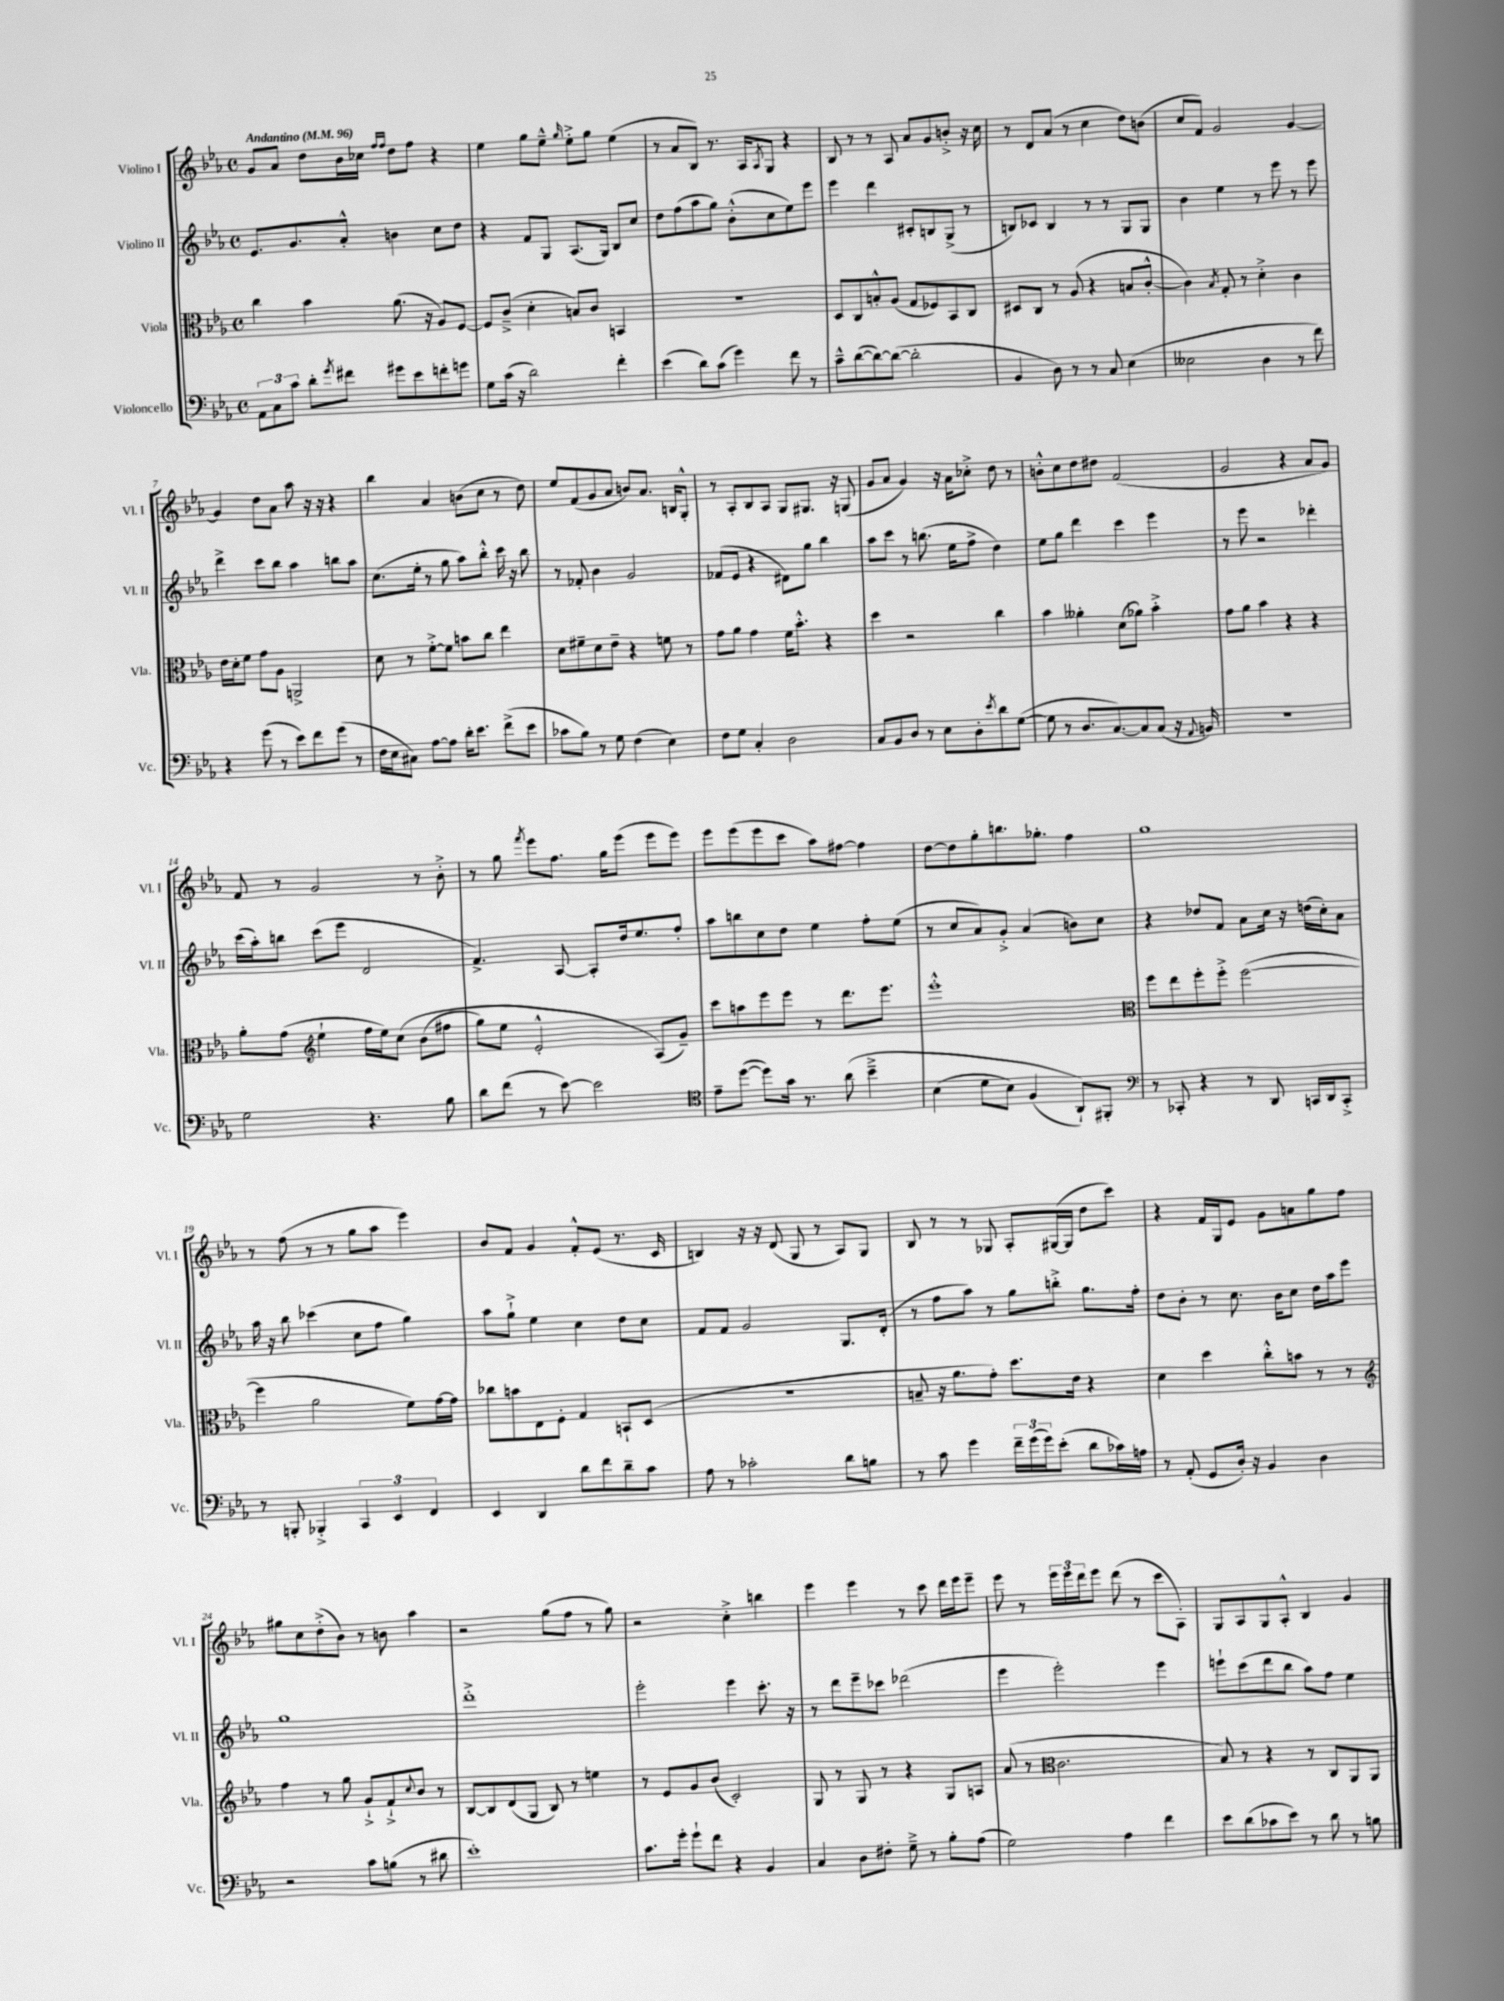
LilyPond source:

<<
\new StaffGroup <<
\new Staff = "s0" \with { instrumentName = "Violino I" shortInstrumentName = "Vl. I" } {
    \clef treble \key ees \major \defaultTimeSignature \time 4/4 \tempo "Andantino" 4 = 96
    g'8 aes'8 d''8 bes'16 ces''16 \grace { f''16 f''16 } d''8 f''8 r4 |
    ees''4 g''8 ees''8---^ \grace { g''16 } ees''8-.-> g''8 ees''4( |
    r8 aes'8 bes8) r8. aes16 \acciaccatura { aes8 } g8 r4 |
    bes8 r8 r8 aes8 aes'8 g'8 b'8-.-> r16 c''16 |
    r8 d'8 aes'8( r8 c''4 d''8) b'8( |
    c''8 f'8) g'2 g'4~ |
    g'4 d''8 aes'8 aes''8 r16 r16 r4 |
    bes''4 aes'4 b'8( c''8 r8 d''8) |
    ees''8 f'8( g'8 aes'8 b'8) aes'8. b16 g8-.-^ |
    r8 aes8-. bes8 aes8 g8 gis8. r16 g8( |
    g'8 aes'8 g'4) r16 aes'16 ces''8-.-> d''8 r8 |
    b'8-.-^ c''8 d''8 dis''8 f'2( |
    g'2 r4 aes'8 g'8) |
    f'8 r8 g'2 r8 bes'8-.-> |
    r8 g''8 \acciaccatura { f'''8 } ees'''8 f''8. g''16 ees'''8( ees'''8 ees'''8) |
    ees'''8 ees'''8( ees'''8 c'''8 aes''8) fis''8~ fis''4 |
    d''8~ d''8 g''8-. b''8. ges''8.-. f''4 |
    g''1 |
    r8 f''8( r8 r8 g''8 aes''8 ees'''4) |
    bes'8 f'8 g'4 f'8-.-^ ees'8( r8. c'16 |
    b4) r16 r16 d'8( g8 r8 aes8) g8 |
    bes8 r8 r8 ges8 aes8-. gis16~( gis16 d''8 c'''8) |
    r4 f'16 g16 ees'8 g'8 a'8 g''8 f''8 |
    gis''8 c''8 d''8-.->( bes'8) r8 b'8 aes''4 |
    r2 g''8( f''8 r8 g''8) |
    r2 c''4-.-> b''4 |
    ees'''4 ees'''4 r8 c'''8 d'''16 ees'''16 ees'''8-- |
    ees'''8 r8 \tuplet 3/2 { ees'''16 ees'''16 d'''16 } ees'''8 d'''8( r8 c'''8 aes8-.) |
    g8 aes8 g8 aes8-.-^ bes4 g'4 \bar "|." |
}
\new Staff = "s1" \with { instrumentName = "Violino II" shortInstrumentName = "Vl. II" } {
    \clef treble \key ees \major \defaultTimeSignature \time 4/4
    ees'8. g'8. aes'8-.-^ b'4 c''8 d''8 |
    r4 f'8 g8 aes8.( g16) bes8 c''8 |
    d''8 f''8( aes''8 g''8) bes'8-.-^( c''8 ees''8) ees'''8 |
    ees'''4 d'''4 cis'8-. b8 g8->( r8 |
    b8) ces'8 b4 r8 r8 g8 g8 |
    bes'4 ees''4 r8 ees'''8 r8 ees'''8 |
    d'''4-> c'''8 bes''8 aes''4 b''8 aes''8 |
    c''8.( ees''16-. r8 g''8 aes''8) bes''8-.-^ c'''16 r16 bes''8 |
    r8 fes'8-. bes'4 g'2 |
    fes'8( ees'8 r4 dis'8) g''8 bes''4 |
    aes''8 c'''8 r8 b''8.( ees''16 f''8-> d''4) |
    ees''8 g''8 d'''4 c'''4 ees'''4 |
    r8 ees'''8 r2 des'''4-. |
    c'''16( aes''16-.) b''8 c'''8( ees'''8 d'2 |
    f'4.->) aes8~ aes8-. d''16 ees''8. f''8-. |
    aes''8 b''8 c''8 d''8 ees''4 f''8-. ees''8( |
    r8 c''8 aes'8) g'8-.-> aes'4( b'8) c''8 |
    r4 des''8 f'8 aes'8 c''16 r16 d''16( c''16-.) aes'8 |
    aes''16 r16 bes''8 ces'''4( c''8 f''8 g''4) |
    aes''8 g''8-!-> ees''4 c''4 d''8 c''8 |
    f'8 f'8 g'2 g8. d'16-.( |
    r8 f''8 aes''8) r8 g''8 b''8-.-> g''8. f''16-. |
    d''8 bes'8-. r8 c''8. bes'16 c''8 d''16 aes''16 ees'''8 |
    g''1 |
    d'''1-.-> |
    ees'''2-. ees'''4 c'''8.-. r16 |
    r8 d'''8 ees'''8-- ces'''8 des'''2( |
    ees'''4 ees'''2-.) ees'''4 |
    e'''8-! c'''8( d'''8 bes''8 aes''8) f''8 ees''4 \bar "|." |
}
\new Staff = "s2" \with { instrumentName = "Viola" shortInstrumentName = "Vla." } {
    \clef alto \key ees \major \defaultTimeSignature \time 4/4
    c''4 bes'4 aes'8.( r16 aes8) f8~ |
    f8 c'8--->( d'4-. b8) c'8 b,4 |
    R1 |
    d8 c8 b8-.-^ aes8( g8 fes8) bes,8 c8 |
    dis8 c8 r8 aes8( r4 b8 c'8~-.-^ |
    c'4) \acciaccatura { bes8 } g8-. r8 d'4-.-> c'4 |
    ees'16 d'16-. f'8 g'8 aes8 a,2-> |
    d'8 r8 f'8~-.-> f'8 b'8 c''8 ees''4 |
    d'8 fis'8-- d'8 ees'8-- r4 f'8 r8 |
    g'8 aes'8 g'4 f'16 bes'8.-.-^ r4 |
    d''4 r2 c''4 |
    bes'4 aeses'4-. d'8( aes'8) bes'4-.-> |
    g'8 aes'8 bes'4 r4 r4 |
    aes'8-. g'8( \clef treble ees''4-! f''16 ees''16) c''8\( bes'8( fis''8 |
    g''8) ees''8 ees'2-.-^ aes8(\) g'8--) |
    c'''8 a''8 ees'''8 ees'''8 r8 d'''8. ees'''8. |
    ees'''1-.-^ |
    \clef alto f''8 ees''8 f''8-. f''8-.-> f''2~( |
    f''4 aes'2 f'8) g'16~ g'16 |
    ces''8 b'8 ees8 f8-. g4 b,8-! d8( |
    R1 |
    b8-- r16 aes'8. g'8-.) d''8. ees'16 r4 |
    d'4 d''4 c''8-.-^ b'8 r8 r8 |
    \clef treble f''4 r8 g''8 g'8-!-> f'8-!-> \appoggiatura { c''8 } bes'8 r8 |
    bes8~ bes8 d'8( g8 bes8) r8 e''4 |
    r8 ees'8 g'8 bes'8( c'2-.) |
    g8 r8 g8 r8 r4 g8 a8 |
    aes'8( r8 \clef alto c'2. |
    bes8) r8 r4 r8 c8 aes,8 aes,8 \bar "|." |
}
\new Staff = "s3" \with { instrumentName = "Violoncello" shortInstrumentName = "Vc." } {
    \clef bass \key ees \major \defaultTimeSignature \time 4/4
    \tuplet 3/2 { aes,8 c8 c'8 } d'8-. \acciaccatura { g'8 } fis'8 gis'8 ees'8 f'8-. g'8 |
    g8 c'16( r16 d'2) f'4-. |
    ees'4( d'8) c'8( g'4) f'8 r8 |
    c'8---^ d'8~( d'8~) d'8~( d'2-. |
    bes,4 d8) r8 r8 c8 ees4( |
    eeses2 d4 r8 f'8) |
    r4 g'8( r8 ees'8) f'8 g'8( r8 |
    f16 ees16 cis8) aes8~ aes8 d'16-. ees'8. f'8->( ees'8 |
    ces'8 bes8) r8 g8 f4( ees4) |
    f8 g8 c4-. d2 |
    c8 bes,8 d8 r8 ees8 d8-. \acciaccatura { ees'8 } d'8 g8~( |
    g8 r8 d8. c8.~) c8 c8( r16 \appoggiatura { aes,8 } b,16) |
    R1 |
    g2 r4. bes8 |
    d'8 f'8( r8 ees'8~) ees'2 |
    \clef tenor ees'8-- d''8~( d''8) g'16 r8. aes'8\( bes'4---> |
    bes4( d'8 bes8) f4( aes,8-!)\) fis,8-. |
    \clef bass r8 ces,8-. r4 r8 d,8 c,16 d,16 c,8-.-> |
    r8 b,,8-. bes,,4-.-> \tuplet 3/2 { c,4 ees,4 f,4 } |
    ees,4 d,4 d'8 f'8 d'8-- c'8 |
    aes8 r8 ces'2-. d'8 b8 |
    r8 c'8 g'4 \tuplet 3/2 { f'16-- g'16( g'16) } ees'8-.( d'8 ces'16) a16 |
    r8 aes,8-.( g,8 d16-.) r16 bes,4 d4 |
    r2 c'8 b8( r8 dis'8 |
    ees'1-.) |
    c'8. g'16-. g'8-! f'8 r4 bes,4 |
    c4 d8 fis8-. g8---> r8 bes8-. aes8( |
    g2) aes4 f'4 |
    ees'8 d'8( ces'8 ees'8) r8 d'8 r8 b8 \bar "|." |
}
>>
>>
